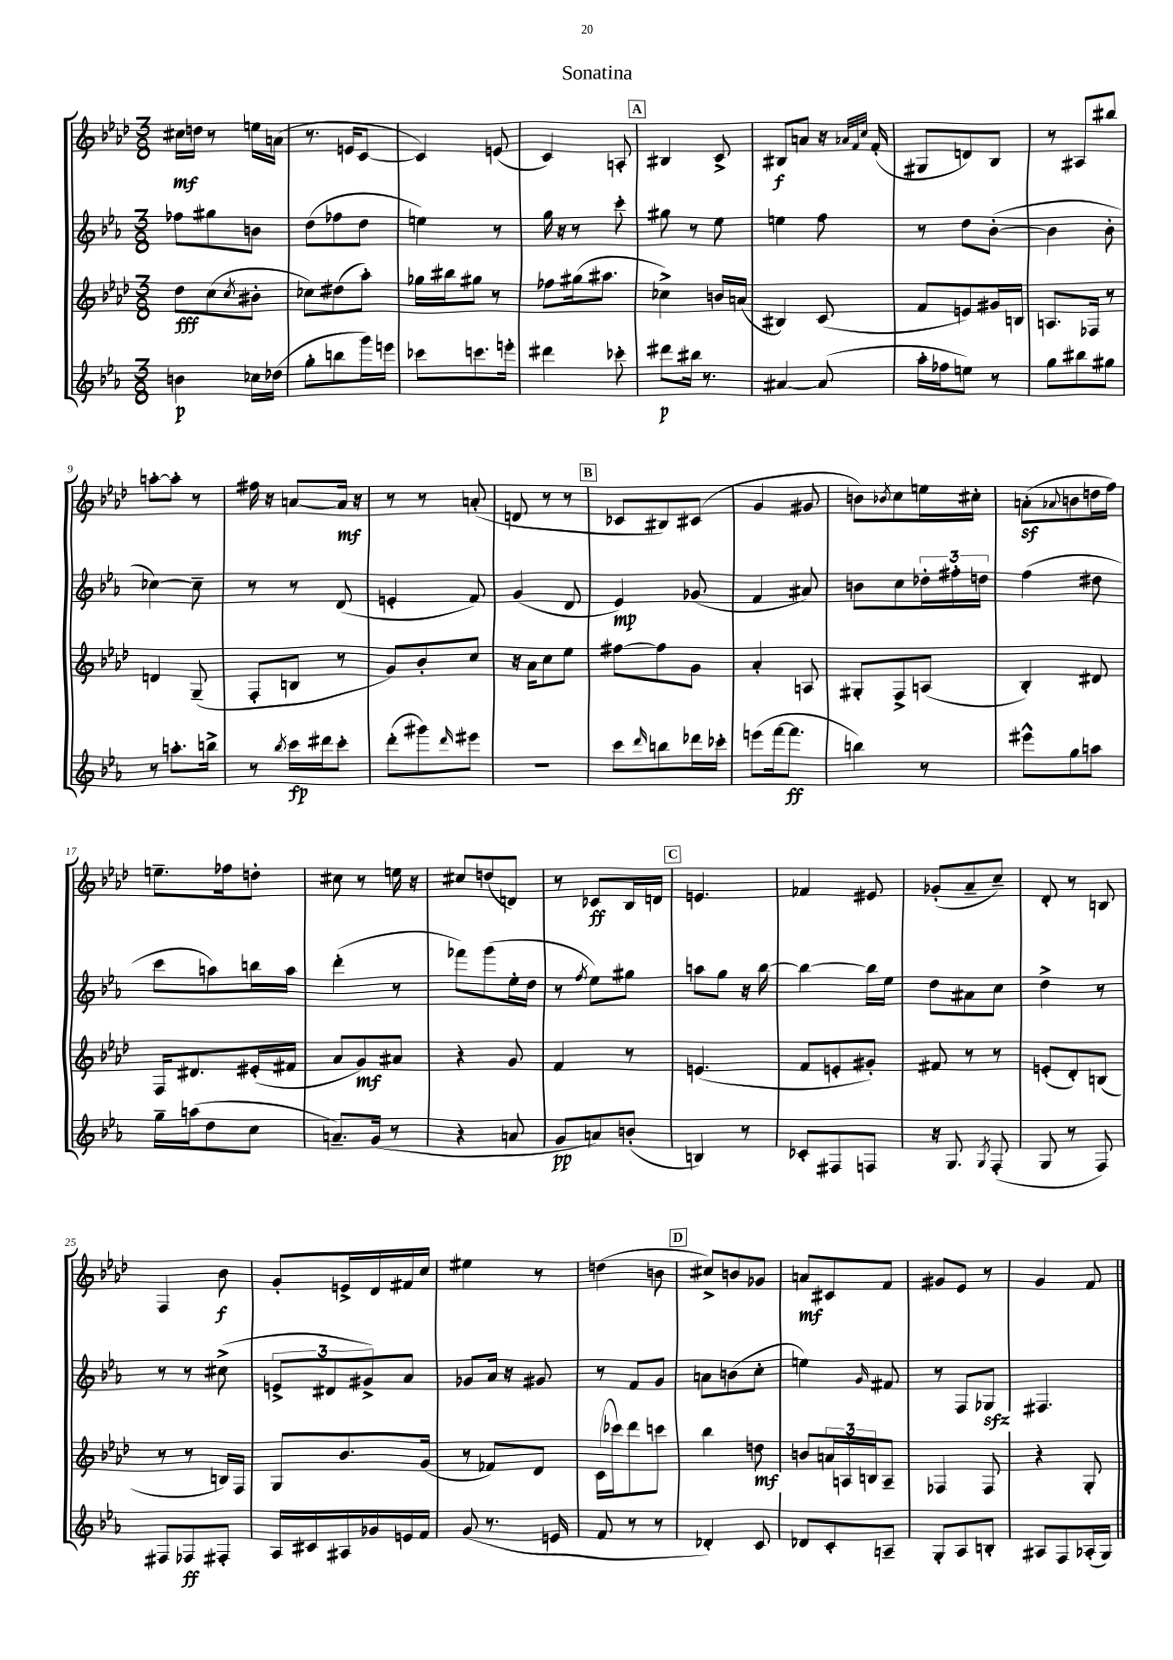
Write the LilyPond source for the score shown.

\header { title = "Sonatina" }
<<
\new StaffGroup <<
\new Staff = "s0" {
    \clef treble \key aes \major \numericTimeSignature \time 3/8
    cis''16\mf d''16 r8 e''16 a'16( |
    r8. e'16 c'8~ |
    c'4) e'8( |
    c'4) a8-. |
    \mark \markup { \box "A" } bis4 c'8-> |
    bis8\f a'8 r16 \grace { aes'32 f'32 c''32 } f'16-.( |
    gis8 d'8) bes8 |
    r8 ais8 bis''8 |
    a''8~-. a''8-. r8 |
    fis''16 r16 a'8~ a'16\mf r16 |
    r8 r8 a'8-.( |
    d'8 r8 r8 |
    \mark \markup { \box "B" } ces'8 bis8) cis'8( |
    g'4 gis'8 |
    b'8) \acciaccatura { bes'8 } c''8 e''16 cis''16-. |
    a'8-.\sf( \appoggiatura { aes'8 } b'8 d''16 f''16) |
    e''8.-- fes''16 d''8-. |
    cis''8 r8 e''16 r16 |
    cis''8 d''8( d'8) |
    r8 ces'8\ff bes16 d'16 |
    \mark \markup { \box "C" } e'4. |
    fes'4 eis'8 |
    ges'8-.( aes'8-- c''8--) |
    des'8-. r8 b8 |
    f4 bes'8\f |
    g'8-. e'16-> des'16 fis'16 c''16 |
    eis''4 r8 |
    d''4( b'8 |
    \mark \markup { \box "D" } cis''8->) b'8 ges'8 |
    a'8\mf cis'8 f'8 |
    gis'8 ees'8 r8 |
    g'4 f'8 \bar "|." |
}
\new Staff = "s1" {
    \clef treble \key ees \major \numericTimeSignature \time 3/8
    fes''8 gis''8 b'8 |
    d''8( fes''8 d''8 |
    e''4) r8 |
    g''16 r16 r8 c'''8-. |
    \mark \markup { \box "A" } gis''8 r8 ees''8 |
    e''4 f''8 |
    r8 d''8 bes'8~-.( |
    bes'4 bes'8-. |
    ces''4~) ces''8-- |
    r8 r8 d'8( |
    e'4-. f'8) |
    g'4( d'8 |
    \mark \markup { \box "B" } ees'4\mp) ges'8( |
    f'4 ais'8) |
    b'8 c''8 \tuplet 3/2 { des''16-. fis''16-. d''16 } |
    f''4( dis''8 |
    c'''8 a''8) b''16 a''16 |
    d'''4-.( r8 |
    fes'''8) g'''8( ees''16-. d''16 |
    r8 \acciaccatura { f''8 } ees''8) gis''8 |
    \mark \markup { \box "C" } a''8 g''8 r16 bes''16~ |
    bes''4~ bes''16 ees''16 |
    d''8 ais'8 c''8 |
    d''4-> r8 |
    r8 r8 cis''8->( |
    \tuplet 3/2 { e'8-> dis'8 gis'8->) } aes'8 |
    ges'8 aes'16 r16 gis'8 |
    r8 f'8 g'8 |
    \mark \markup { \box "D" } a'8 b'8( c''8-. |
    e''4) \grace { g'16 } fis'8 |
    r8 f8 ges8\sfz |
    fis4. \bar "|." |
}
\new Staff = "s2" {
    \clef treble \key aes \major \numericTimeSignature \time 3/8
    des''8\fff c''8( \acciaccatura { c''8 } bis'8-. |
    ces''8) dis''8( aes''8-.) |
    ges''16 bis''16 gis''8 r8 |
    fes''8 gis''16( ais''8. |
    \mark \markup { \box "A" } ces''4->) b'16 a'16( |
    bis4) c'8( |
    f'8 e'8) gis'16 b16 |
    a8. fes16 r8 |
    d'4 g8--( |
    f8-. b8 r8 |
    g'8) bes'8-. c''8 |
    r16 aes'16 c''8 ees''8 |
    \mark \markup { \box "B" } fis''8~ fis''8 g'8 |
    aes'4-. a8 |
    gis8-. f8-> a8( |
    bes4-.) dis'8 |
    f16 dis'8. eis'16-.( fis'16 |
    aes'8 g'8\mf) ais'8 |
    r4 g'8 |
    f'4 r8 |
    \mark \markup { \box "C" } e'4.( |
    f'8 e'8-. gis'8-.) |
    fis'8 r8 r8 |
    e'8-.( des'8-.) b8( |
    r8 r8 b16) f16 |
    g8 bes'8. g'16( |
    r8 fes'8) des'8 |
    c'16( ces'''16) des'''8 c'''8 |
    \mark \markup { \box "D" } bes''4 d''8\mf |
    b'8 \tuplet 3/2 { a'16 a16 b16 } a8-- |
    fes4 fes8 |
    r4 g8-. \bar "|." |
}
\new Staff = "s3" {
    \clef treble \key ees \major \numericTimeSignature \time 3/8
    b'4\p ces''16 des''16( |
    g''8-. b''8 g'''16) e'''16 |
    ces'''8 c'''8. e'''16-. |
    dis'''4 ces'''8-. |
    \mark \markup { \box "A" } dis'''8\p bis''16 r8. |
    ais'4~ ais'8( |
    aes''16-. fes''16 e''8) r8 |
    g''8 bis''8 gis''8 |
    r8 a''8.-. b''16-> |
    r8 \acciaccatura { bes''8 } c'''16\fp dis'''16 c'''8-. |
    d'''8-.( gis'''8) \grace { d'''16 } eis'''8 |
    R4. |
    \mark \markup { \box "B" } c'''8 \grace { d'''16 } b''8 des'''16 ces'''16-. |
    e'''8( f'''16~ f'''8.\ff |
    b''4) r8 |
    eis'''8-^ g''8 a''8 |
    g''16-- a''16( d''8 c''8 |
    a'8.--) g'16( r8 |
    r4 a'8 |
    g'8\pp a'8) b'8-.( |
    \mark \markup { \box "C" } b4) r8 |
    ces'8-. fis8 f8 |
    r16 g8. \acciaccatura { g8 } f8-.( |
    g8 r8 f8) |
    fis8 fes8\ff fis8-. |
    aes16 cis'16 ais16 ges'16 e'16 f'16 |
    g'8( r8. e'16 |
    f'8 r8 r8 |
    \mark \markup { \box "D" } des'4-.) c'8 |
    des'8 c'8-. a8-- |
    g8-. aes8 b8-. |
    ais8 f8 aes16-.( g16) \bar "|." |
}
>>
>>
